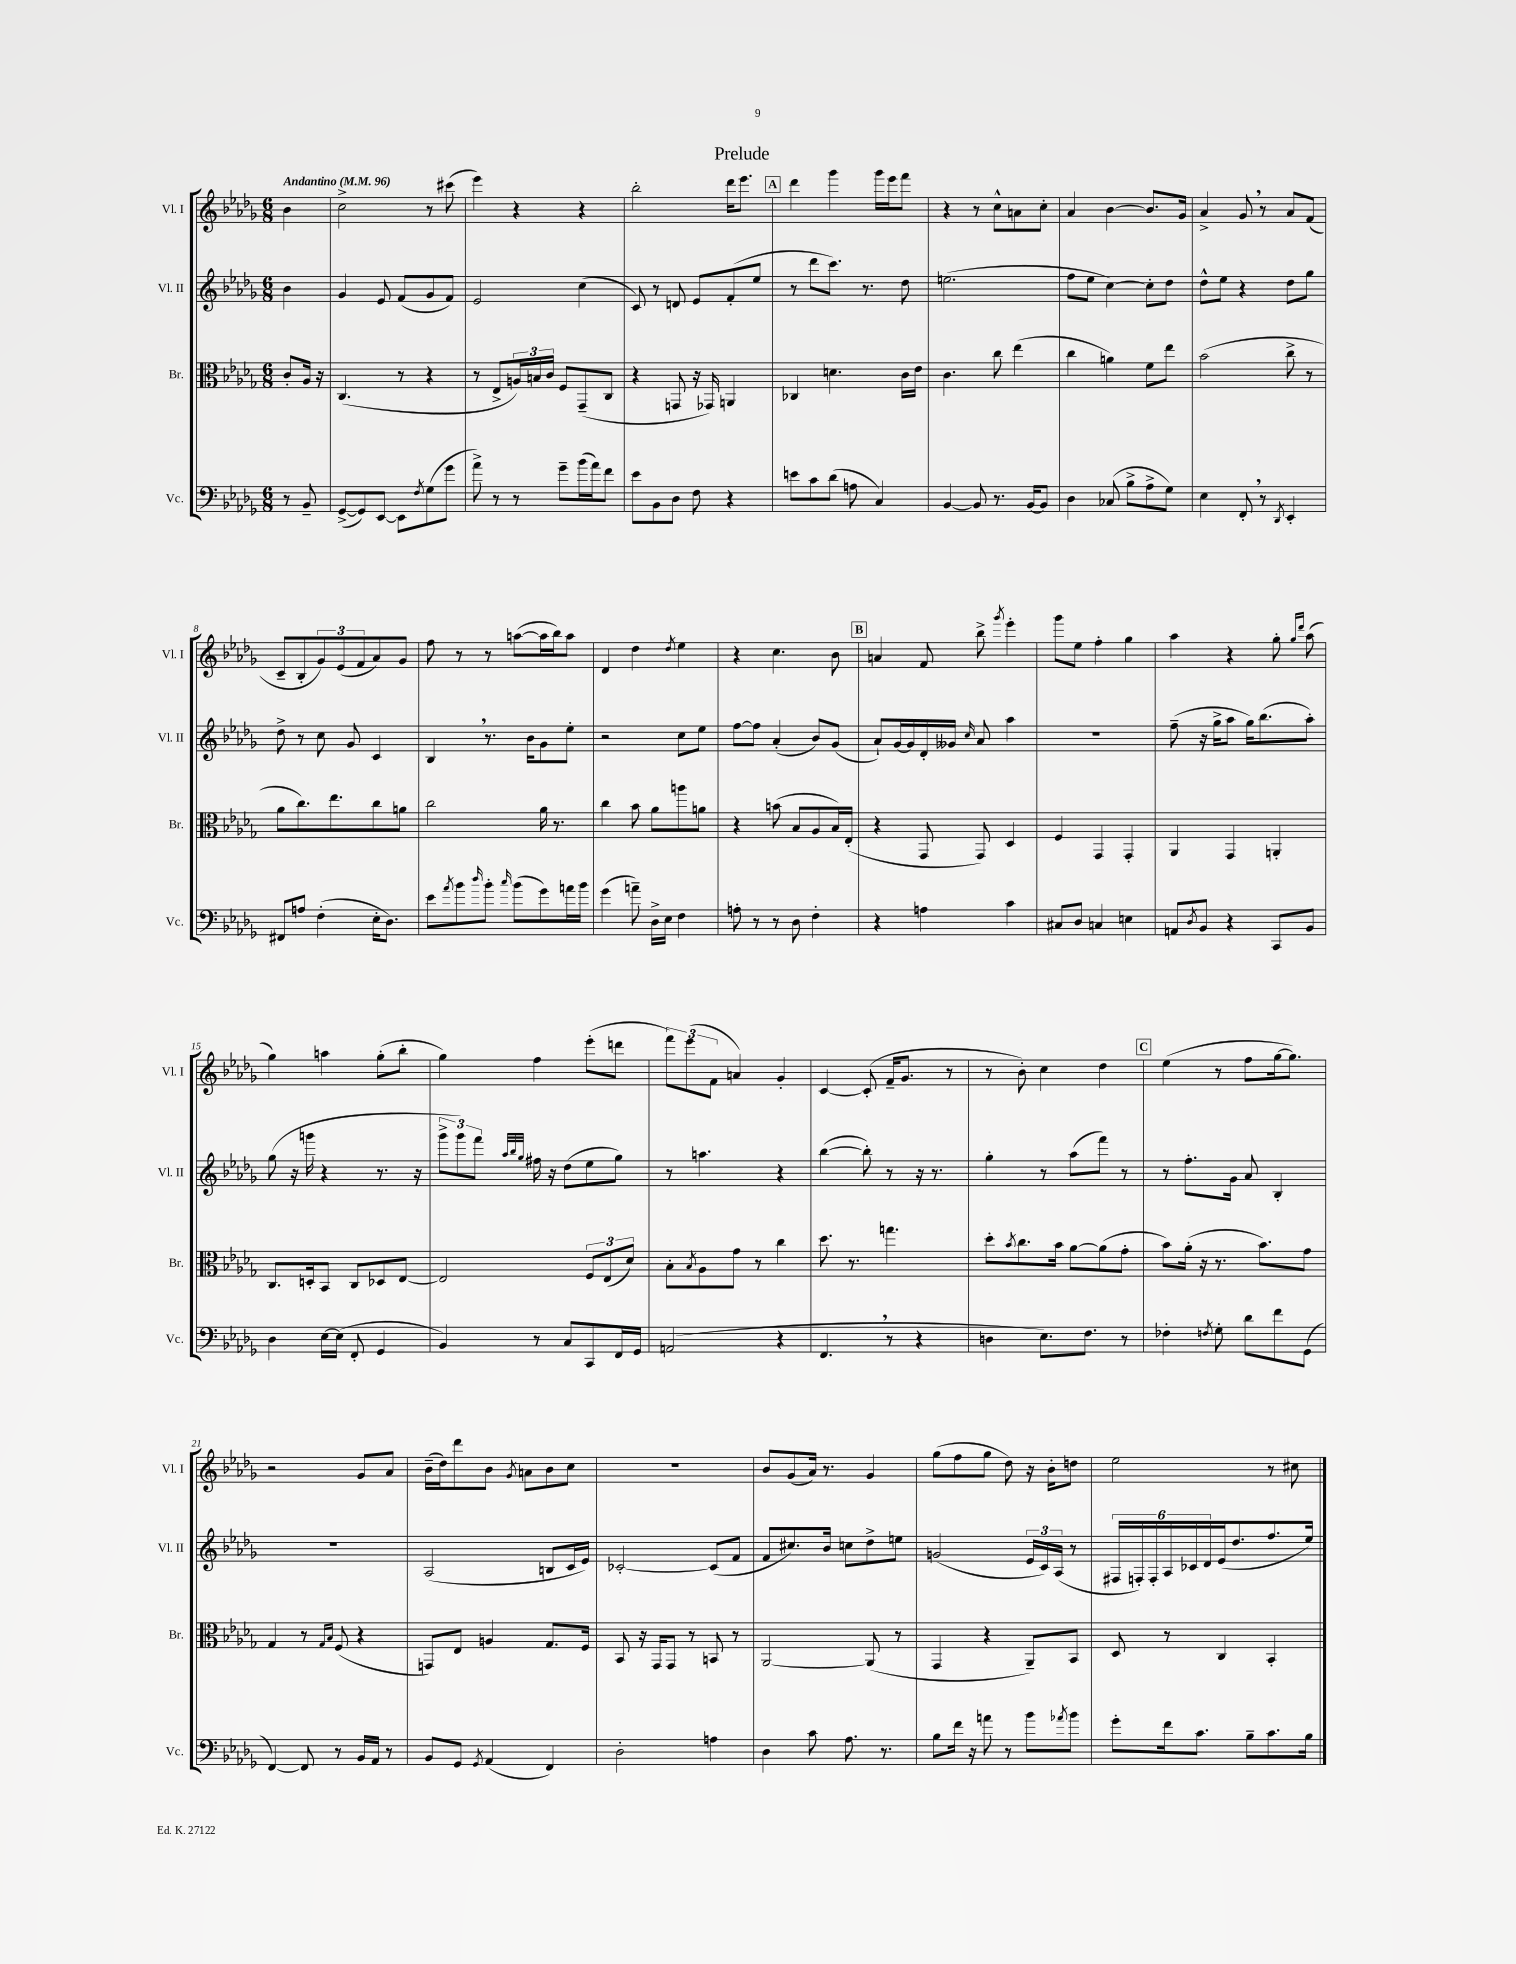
\header { title = "Prelude" }
<<
\new StaffGroup <<
\new Staff = "s0" \with { instrumentName = "Vl. I" shortInstrumentName = "Vl. I" } {
    \clef treble \key des \major \numericTimeSignature \time 6/8 \partial 4 \tempo "Andantino" 4 = 96
    bes'4 |
    c''2-> r8 cis'''8( |
    ees'''4) r4 r4 |
    bes''2-. des'''16 ees'''8. |
    \mark \markup { \box "A" } des'''4 ges'''4 ges'''16 ees'''16 f'''8 |
    r4 r8 c''8-^ a'8 c''8-. |
    aes'4 bes'4~ bes'8. ges'16 |
    aes'4-> ges'8 \breathe r8 aes'8 f'8( |
    c'8-- bes8-. \tuplet 3/2 { ges'8) ees'8( f'8 } aes'8) ges'8 |
    f''8 r8 r8 a''8~( a''16 bes''16) a''8 |
    des'4 des''4 \acciaccatura { des''8 } ees''4 |
    r4 c''4. bes'8 |
    \mark \markup { \box "B" } a'4 f'8 bes''8-> \acciaccatura { ges'''8 } ees'''4-. |
    ges'''8 ees''8 f''4-. ges''4 |
    aes''4 r4 ges''8-. \grace { ges''16 des'''16 } aes''8( |
    ges''4) a''4 ges''8-.( bes''8-. |
    ges''4) f''4 ees'''8-.( d'''8 |
    \tuplet 3/2 { f'''8) ees'''8( f'8 } a'4) ges'4-. |
    c'4~ c'8-.( f'16-- ges'8. r8 |
    r8 bes'8-.) c''4 des''4 |
    \mark \markup { \box "C" } ees''4( r8 f''8 ges''16~ ges''8.) |
    r2 ges'8 aes'8 |
    bes'16--( des''16) des'''8 bes'8 \acciaccatura { ges'8 } a'8 bes'8 c''8 |
    R2. |
    bes'8 ges'8( aes'16) r8. ges'4 |
    ges''8( f''8 ges''8 des''8) r16 bes'16-. d''8 |
    ees''2 r8 cis''8 \bar "|." |
}
\new Staff = "s1" \with { instrumentName = "Vl. II" shortInstrumentName = "Vl. II" } {
    \clef treble \key des \major \numericTimeSignature \time 6/8 \partial 4
    bes'4 |
    ges'4 ees'8 f'8( ges'8 f'8) |
    ees'2 c''4( |
    c'8) r8 d'8 ees'8 f'8-.( ees''8 |
    \mark \markup { \box "A" } r8 des'''8 c'''8.) r8. des''8 |
    e''2.( |
    f''8 ees''8 c''4~) c''8-. des''8 |
    des''8-^ ees''8 r4 des''8 ges''8 |
    des''8-> r8 c''8 ges'8 c'4 |
    bes4 \breathe r8. bes'16 ges'8 ees''8-. |
    r2 c''8 ees''8 |
    f''8~ f''8 aes'4-.( bes'8) ges'8( |
    \mark \markup { \box "B" } aes'8-!) ges'16~ ges'16 des'16-. geses'16 \grace { c''16 } aes'8 aes''4 |
    R2. |
    f''8--( r16 ges''16-> aes''8 ges''16) bes''8.( aes''8-.) |
    ges''8( r16 g'''16 r4 r8. r16 |
    \tuplet 3/2 { ges'''8-> ges'''8) f'''8 } \grace { aes''32 bes''32 ges''32 } fis''16 r16 des''8( ees''8 ges''8) |
    r8 a''4. r4 |
    bes''4~( bes''8-.) r8 r16 r8. |
    ges''4-. r8 aes''8( f'''8) r8 |
    \mark \markup { \box "C" } r8 f''8.-. ges'16 aes'8 bes4-. |
    R2. |
    aes2( b8 c'16 ees'16) |
    ces'2~-. ces'8( f'8 |
    f'8 cis''8.) bes'16 c''8 des''8-> e''8 |
    g'2( \tuplet 3/2 { ees'16 c'16) aes16( } r8 |
    \tuplet 6/4 { fis16 f16-.) f16-. aes16 ces'16 des'16 } ees'16( des''8. f''8. ees''16) \bar "|." |
}
\new Staff = "s2" \with { instrumentName = "Br." shortInstrumentName = "Br." } {
    \clef alto \key des \major \numericTimeSignature \time 6/8 \partial 4
    c'8-. aes16 r16 |
    c4.( r8 r4 |
    r8 ees8-> \tuplet 3/2 { a16) b16 c'16 } f8 ges,8--( c8 |
    r4 g,8 r16 ges,16) a,4 |
    \mark \markup { \box "A" } ces4 d'4. c'16 ees'16 |
    c'4. c''8 ees''4( |
    c''4 a'4) f'8 ees''8 |
    bes'2( c''8-> r8 |
    aes'8 c''8.) ees''8. c''8 a'8 |
    c''2 aes'16 r8. |
    c''4 bes'8 aes'8 a''8 a'8 |
    r4 b'8( bes8 aes8 bes16) ees16-.( |
    \mark \markup { \box "B" } r4 ges,8 ges,8) des4 |
    f4 ges,4 ges,4-. |
    aes,4 ges,4 a,4-. |
    c8. d16-. bes,8 c8 des8 ees8~ |
    ees2 \tuplet 3/2 { f8 ees8( des'8) } |
    bes8-. \acciaccatura { bes8 } aes8 ges'8 r8 c''4 |
    des''8. r8. g''4. |
    des''8-. \acciaccatura { bes'8 } c''8. bes'16 aes'8~ aes'8( ges'8-. |
    \mark \markup { \box "C" } bes'8) aes'16-.( r16 r8. bes'8.) ges'8 |
    ges4 r8 \grace { ges16 bes16 } f8( r4 |
    g,8) ees8 a4 ges8. f16 |
    bes,8 r16 ges,16 ges,8 r8 b,8 r8 |
    aes,2~ aes,8( r8 |
    ges,4 r4 aes,8--) bes,8 |
    des8 r8 c4 bes,4-. \bar "|." |
}
\new Staff = "s3" \with { instrumentName = "Vc." shortInstrumentName = "Vc." } {
    \clef bass \key des \major \numericTimeSignature \time 6/8 \partial 4
    r8 bes,8-- |
    ges,8~->( ges,8) ees,8~ ees,8 \acciaccatura { f8 } ges8( ges'8 |
    aes'8->) r8 r8 ges'8-- bes'16( aes'16) f'8 |
    ees'8 bes,8 des8 f8 r4 |
    \mark \markup { \box "A" } e'8 c'8 des'8( a8 c4) |
    bes,4~ bes,8 r8. bes,16~ bes,8 |
    des4 ces8( bes8-> aes8-> ges8) |
    ees4 f,8-. \breathe r8 \acciaccatura { des,8 } ees,4-. |
    fis,8 a8 f4-.( ees16-. des8.) |
    ees'8 \acciaccatura { aes'8 } bes'8 \grace { des''16 } bes'8-. \grace { c''16 } bes'8( ges'8) a'16 bes'16 |
    ges'4( a'8--) des16-> ees16 f4 |
    a8-. r8 r8 des8 f4-. |
    \mark \markup { \box "B" } r4 a4 c'4 |
    cis8 des8 c4 e4 |
    a,8 \acciaccatura { des8 } bes,8 r4 c,8 bes,8 |
    des4 ees16~ ees16( f,8-. ges,4 |
    bes,4) r8 c8 c,8 f,16 ges,16 |
    a,2( r4 |
    f,4. \breathe r8 r4 |
    d4 ees8.) f8. r8 |
    \mark \markup { \box "C" } fes4-. \acciaccatura { f8 } ges8-. des'8 f'8 ges,8( |
    f,4~) f,8 r8 bes,16 aes,16 r8 |
    bes,8 ges,8 \acciaccatura { ges,8 } aes,4( f,4) |
    des2-. a4 |
    des4 c'8 aes8. r8. |
    bes8 f'16 r16 a'8 r8 bes'8 \acciaccatura { aes'8 } bes'8 |
    ges'8-. f'16 c'8. bes8-- c'8. bes16 \bar "|." |
}
>>
>>
